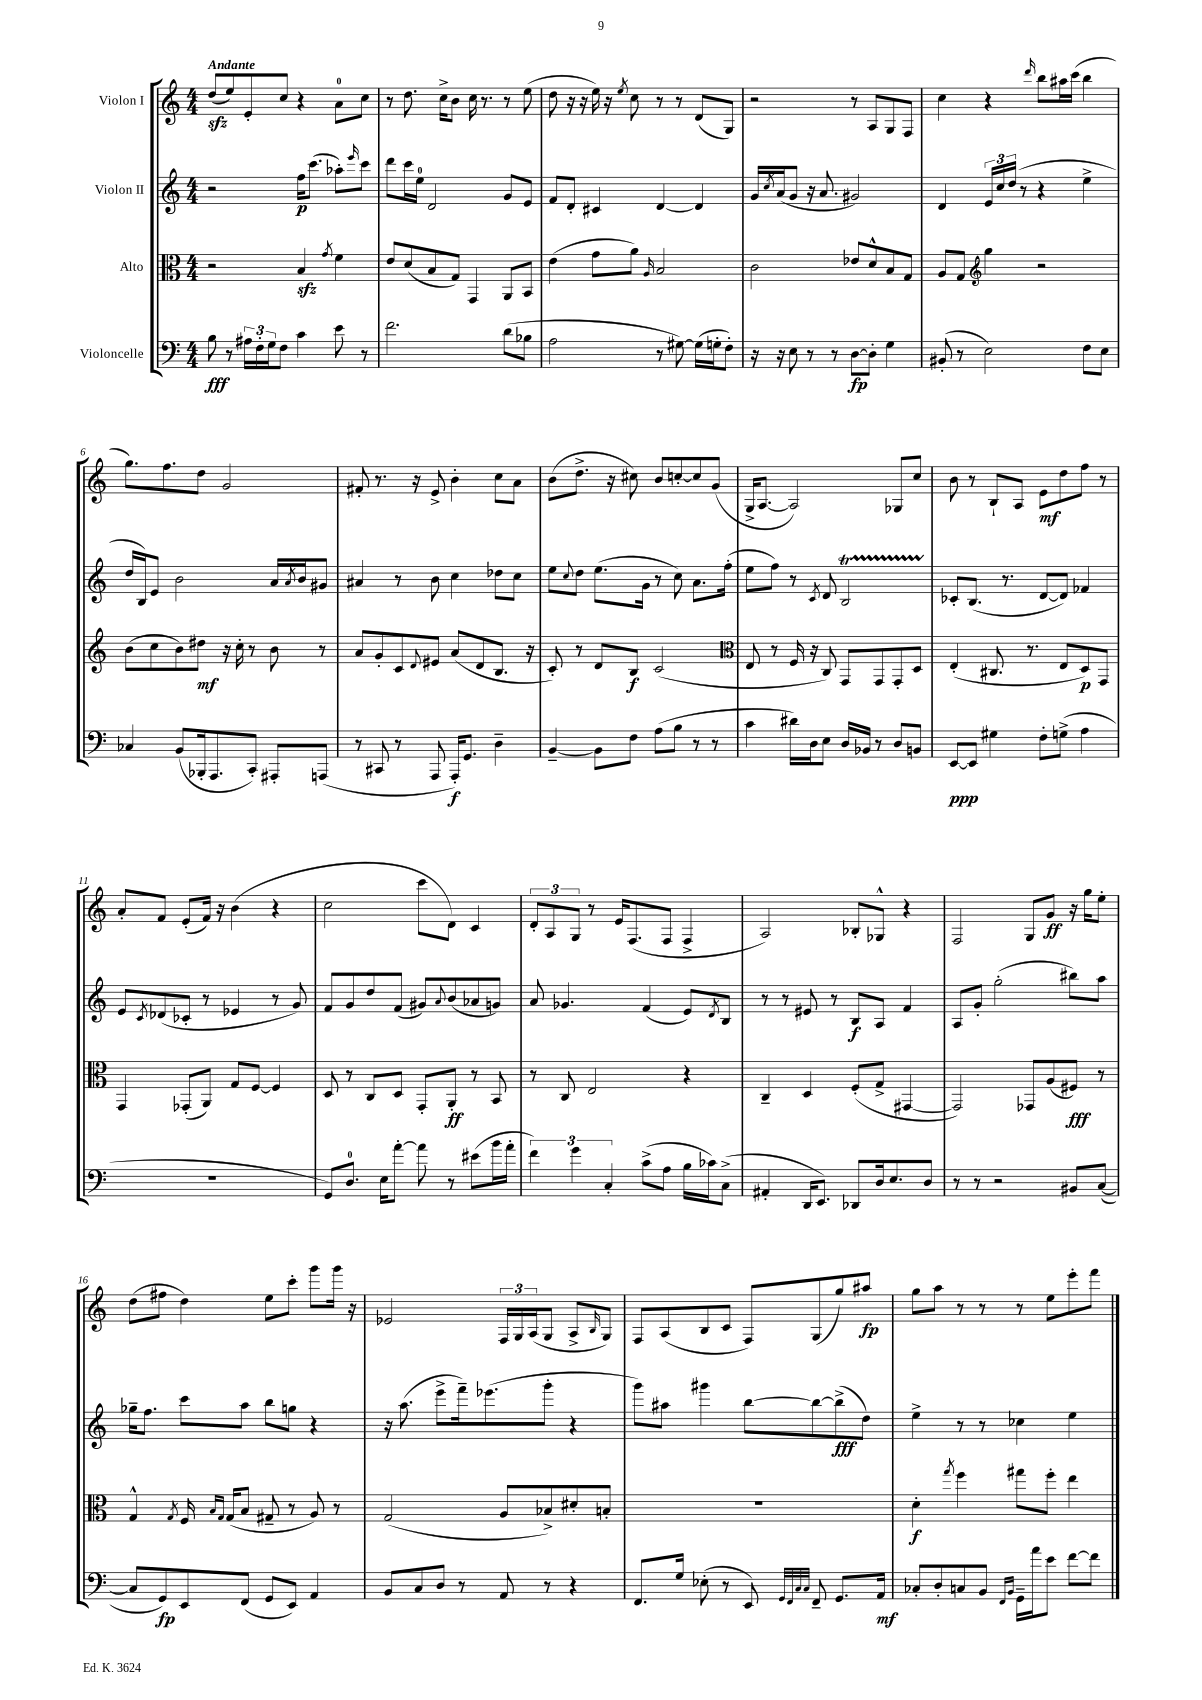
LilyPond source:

<<
\new StaffGroup <<
\new Staff = "s0" \with { instrumentName = "Violon I" } {
    \clef treble \key c \major \numericTimeSignature \time 4/4 \tempo "Andante"
    d''8\sfz( e''8) e'8-. c''8 r4 a'8-0 c''8 |
    r8 d''8. c''16-> b'8 c''16 r8. r8 e''8( |
    d''8 r16 r16 e''16) r16 \acciaccatura { e''8 } c''8 r8 r8 d'8( g8) |
    r2 r8 a8 g8 f8 |
    c''4 r4 \grace { d'''16 } b''8 ais''16 c'''16( b''4 |
    g''8.) f''8. d''8 g'2 |
    fis'8-. r8. r16 e'8-> b'4-. c''8 a'8 |
    b'8( d''8.-> r16 cis''8) b'8 c''8~-. c''8 g'8( |
    g16-> a8.~ a2) ges8 c''8 |
    b'8 r8 b8-! a8 e'8\mf d''8 f''8 r8 |
    a'8-. f'8 e'8-.( f'16) r16 b'4( r4 |
    c''2 c'''8 d'8) c'4 |
    \tuplet 3/2 { d'8-. a8 g8 } r8 e'16 f8.( f8 f4-> |
    a2) bes8-. ges8-^ r4 |
    f2 g8 g'8\ff r16 g''16 e''8-. |
    d''8( fis''8 d''4) e''8 c'''8-. g'''8 g'''16 r16 |
    ees'2 \tuplet 3/2 { f16 g16 a16( } g8 a8-> \grace { b16 } g8) |
    f8 a8( b8 c'8 f8) g8( g''8) ais''8\fp |
    g''8 a''8 r8 r8 r8 e''8 e'''8-. f'''8 \bar "|." |
}
\new Staff = "s1" \with { instrumentName = "Violon II" } {
    \clef treble \key c \major \numericTimeSignature \time 4/4
    r2 f''16\p c'''8.( aes''8-.) \grace { e'''16 } c'''8 |
    d'''8 c'''16 e''16-0 d'2 g'8 e'8 |
    f'8 d'8-. cis'4 d'4~ d'4 |
    g'16 \acciaccatura { c''8 } a'16( g'8 r16 a'8. gis'2) |
    d'4 \tuplet 3/2 { e'16 c''16 d''16( } r8 r4 e''4-> |
    d''16 b16) e'8 b'2 a'16 \acciaccatura { a'8 } b'16 gis'8 |
    ais'4 r8 b'8 c''4 des''8 c''8 |
    e''8 \appoggiatura { c''8 } d''8 e''8.( g'16 r8 c''8) a'8. f''16-.( |
    e''8 f''8) r8 \acciaccatura { c'8 } d'8 b2\startTrillSpan |
    ces'8-.\stopTrillSpan b8.( r8. d'8~ d'8) fes'4 |
    e'8 \acciaccatura { c'8 } des'8( ces'8-. r8 ees'4 r8 g'8) |
    f'8 g'8 d''8 f'8( gis'8) \appoggiatura { a'8 } b'8( aes'8 g'8) |
    a'8 ges'4. f'4( e'8) \acciaccatura { d'8 } b8 |
    r8 r8 eis'8 r8 b8\f a8 f'4 |
    a8 g'8-. g''2-.( bis''8) a''8 |
    ges''16-- f''8. c'''8 a''8 b''8 g''8 r4 |
    r16 a''8.( e'''8-> f'''16--) ees'''8.( g'''8-. r4 |
    g'''8) ais''8 gis'''4 b''8~ b''8~ b''8->\fff( d''8) |
    e''4-> r8 r8 ces''4 e''4 \bar "|." |
}
\new Staff = "s2" \with { instrumentName = "Alto" } {
    \clef alto \key c \major \numericTimeSignature \time 4/4
    r2 b4\sfz \acciaccatura { g'8 } f'4 |
    e'8 d'8( b8 g8) g,4 a,8 b,8 |
    e'4( g'8 a'8) \grace { a16 } b2 |
    c'2 ees'8 d'8-^ b8 g8 |
    a8 g8 \clef treble g''4 r2 |
    b'8( c''8 b'8) dis''8\mf r16 c''16-. r8 b'8 r8 |
    a'8 g'8-. c'8 \appoggiatura { d'8 } eis'8 a'8( d'8 b8. r16 |
    c'8-.) r8 d'8 b8\f c'2( |
    \clef alto e8 r8 f16 r16 c8) g,8 g,8 g,8-. d8 |
    e4-.( cis8. r8. e8 d8\p) g,8 |
    g,4 ges,8-.( a,8) g8 f8~ f4 |
    d8 r8 c8 d8 g,8-. a,8-.\ff r8 b,8 |
    r8 c8 e2 r4 |
    c4-- d4 f8-.( g8-> gis,4~ |
    gis,2) ges,8 a8( fis8\fff) r8 |
    g4-^ \acciaccatura { g8 } f16 \grace { b16 g16 } g16( b8 gis8-- r8 a8) r8 |
    g2( a8 bes8->) dis'8-. b8-. |
    R1 |
    d'4-.\f \acciaccatura { g''8 } f''4 gis''8 f''8-. e''4 \bar "|." |
}
\new Staff = "s3" \with { instrumentName = "Violoncelle" } {
    \clef bass \key c \major \numericTimeSignature \time 4/4
    b8\fff r8 \tuplet 3/2 { ais16 f16-. g16 } f8 c'4 e'8 r8 |
    f'2. d'8( bes8 |
    a2 r8 gis8~) gis16( g16-. f8-.) |
    r16 r16 e8 r8 r8 d8~\fp d8-. g4 |
    bis,8-.( r8 e2) f8 e8 |
    ces4 b,8( bes,,16-. a,,8. c,8-.) ais,,8-. a,,8( |
    r8 cis,8 r8 a,,8 a,,16-.\f) g,8. d4-- |
    b,4~-- b,8 f8 a8( b8 r8 r8 |
    c'4 dis'16) d16 e8 d16 bes,16 r8 d8 b,8 |
    e,8~\ppp e,8 gis4 f8-. g8->( a4 |
    R1 |
    g,8) d8.-0 e16 a'8~-. a'8 r8 eis'8( b'16 a'16-. |
    \tuplet 3/2 { f'4) g'4 c4-. } c'8->( a8 b16 ces'16) c8->( |
    ais,4-. d,16 e,8.) des,8 d16 e8. d8 |
    r8 r8 r2 bis,8 c8~( |
    c8 g,8\fp) e,8 f,8( g,8 e,8) a,4 |
    b,8 c8 d8 r8 a,8 r8 r4 |
    f,8. g16 ees8-.( r8 e,8) \grace { g,32 f,32 c32 c32 } f,8-- g,8. a,16\mf |
    ces8-. d8-. c8 b,8 \grace { f,16 b,16 } g,16-- a'16 e'8 f'8~ f'8 \bar "|." |
}
>>
>>
